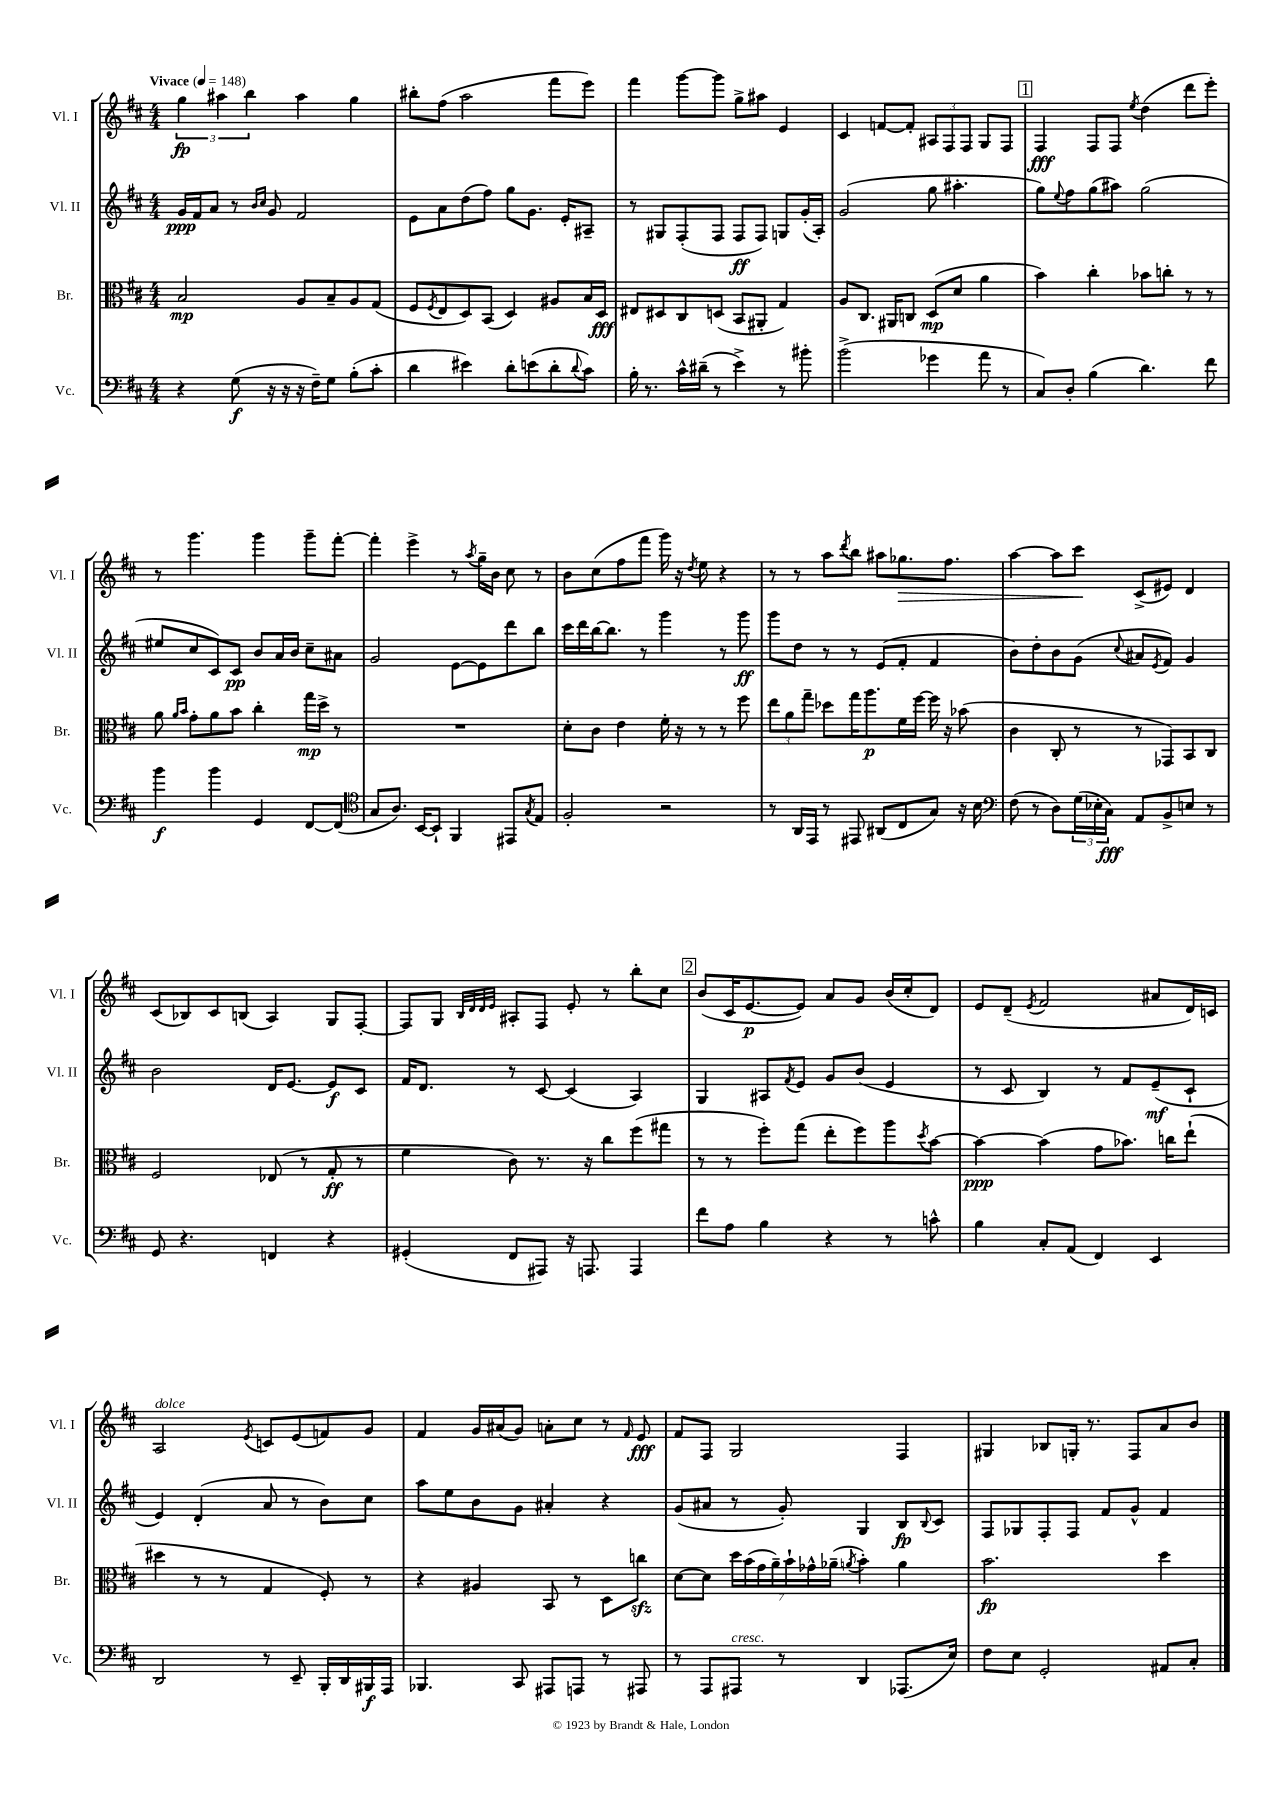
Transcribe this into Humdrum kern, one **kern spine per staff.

**kern	**kern	**kern	**kern
*staff4	*staff3	*staff2	*staff1
*clefF4	*clefC3	*clefG2	*clefG2
*k[f#c#]	*k[f#c#]	*k[f#c#]	*k[f#c#]
*M4/4	*M4/4	*M4/4	*M4/4
*MM148	*MM148	*MM148	*MM148
4r	2B/	16g/LL	6gg\
.	.	16f#/J	.
.	.	8a/J	.
.	.	.	6aa#\
(8G\	.	8r	.
.	.	.	6bb\
.	.	16qqb/LL	.
.	.	16qqcc#/JJ	.
16r	.	8g/	.
16r	.	.	.
16r	8A/L	2f#/	4aa#\
16F#~\LK)	.	.	.
8G\J	8B~/	.	.
(8B'\L	8A/	.	4gg\
8c#'\J	(8G/J	.	.
=	=	=	=
4d\	8F#/L	8e\L	8bb#'\L
.	8qF#/	.	.
.	8E/	8a\	(8ff#\J
4e#\)	8D/)	(8dd\	2aa\
.	(8BB/J	8ff#\J)	.
8d'\L	4D/)	8gg\L	.
(8e\	.	8.g\J	.
8d'\	8A#/L	.	8fff#\L
.	.	16e'/LK	.
8qqd/	.	.	.
8c#\J)	16B/L	8A#~/J	8eee\J)
.	16D/JJ	.	.
=	=	=	=
16B'\	8E#/L	8r	4fff#\
8.r	.	.	.
.	8D#/	8G#/L	.
16c#^^\LL	8C#/	(8F#'/	[8ggg\L
(16d#~\JJ	.	.	.
8r	(8D/J	8F#/J	8ggg\]J
4e^\)	8BB/L	8F#/L	8gg^\L
.	8AA#'/J	8F#/J)	8aa#\J
8r	4G/)	8G/L	4e/
8b#'\	.	(16g'/L	.
.	.	16A'/JJ)	.
=	=	=	=
(2b^\	8A/L	(2g/	4c#/
.	8.C#/J	.	.
.	.	.	[8f/L
.	16AA#/LK	.	.
.	8C/J	.	8f'/]J
4g-\	(8D/L	8gg\	12A#/L
.	.	.	12F#/
.	8d/J	4.aa#'\	.
.	.	.	12F#/J
8a\	4a\	.	8G/L
8r	.	.	8F#/J
=	=	=	=
8C#/L)	4b\)	8gg\L)	4F#/
.	.	8qqee/	.
8D'/J	.	8ff#\	.
(4B\	4cc#'\	(8gg\	8F#/L
.	.	8aa#\J)	8F#/J
.	.	.	8qee/
4.d\)	8b-\L	(2gg\	(4dd\
.	8cc'\J	.	.
.	8r	.	8ddd\L
8f#\	8r	.	8eee'\J)
=	=	=	=
4b\	8a\	8ee#/L	8r
.	16qqa/LL	.	.
.	16qqb/JJ	.	.
.	8g'\L	8cc#/	4.ggg\
4b\	8a\	8c#/)	.
.	8b\J	8c#/J	.
4GG/	4cc#'\	8b/L	4ggg\
.	.	16a/L	.
.	.	16b/JJ	.
[8FF#/L	16gg\LL	8cc#~\L	8ggg~\L
.	16dd^\JJ	.	.
(8FF#/]J	8r	8a#\J	[8fff#'\J
=	=	=	=
*clefC4	*	*	*
8G/L	1r	2g/	4fff#'\]
8.A/J)	.	.	.
.	.	.	4eee^\
[16BB/LK	.	.	.
8BB`/]J	.	.	.
4FF#/	.	[8e\L	8r
.	.	.	8qaa/
.	.	8e\]	16gg~\LL
.	.	.	16b\JJ
8EE#/L	.	8ddd\	8cc#\
8qG/	.	.	.
8E/J	.	8bb\J	8r
=	=	=	=
2F#'/	8d'\L	16ccc#\LL	8b\L
.	.	16ddd\	.
.	8c#\J	[16bb\J	(8cc#\
.	.	8.bb\]J	.
.	4e\	.	8ff#\
.	.	8r	8fff#\J
2r	16f#'\	4ggg\	16ggg\)
.	16r	.	16r
.	.	.	8qdd/
.	8r	.	8ee\
.	8r	8r	4r
.	8ff#\	8ggg\	.
=	=	=	=
8r	12ee\L	8ggg\L	8r
.	12a\	.	.
16AA/LL	.	8dd\J	8r
.	12gg~\J	.	.
16EE/JJ	.	.	.
8r	8dd-\L	8r	8aa\L
.	.	.	8qddd/
8EE#/	16gg\K	8r	8bb\J
.	8.aa\	.	.
(8AA#/L	.	(8e/L	8aa#\L
8C#/	16f#\L	8f#'/J	8.gg-\
.	[16ff#\JJ	.	.
8G/J)	16ff#\]	4f#/	.
.	16r	.	8.ff#\J
16r	(8b-\	.	.
16B\	.	.	.
=	=	=	=
*clefF4	*	*	*
(8F#\	4c#\	8b\L)	[4aa\
8r	.	8dd'\	.
8D\L)	8C#'/	8b\	8aa\]L
(24G\L	8r	(8g\J	8ccc#\J
24E-'\	.	.	.
24C#\JJ)	.	.	.
.	.	8qqcc#/	.
8AA/L	8r	8a#/L	(8c#^/L
.	.	8qe/	.
8BB^/	8GG-/L)	8f#/J)	8e#/J)
8E/J	8BB/	4g/	4d/
8r	8C#/J	.	.
=	=	=	=
8GG/	2F#/	2b\	(8c#/L
4.r	.	.	8B-/)
.	.	.	8c#/
.	.	.	(8B/J
4FF/	(8E-/	16d/LK	4A/)
.	.	[8.e/J	.
.	8r	.	.
4r	8G'/	8e/]L	8G/L
.	8r	8c#/J	[8F#'/J
=	=	=	=
(4GG#'/	4f#\	16f#/LK	8F#/]L
.	.	8.d/J	.
.	.	.	8G/J
.	.	.	32qqB/LLL
.	.	.	32qqd/
.	.	.	32qqd/
.	.	.	32qqe/JJJ
8FF#/L	8c#\)	8r	8A#'/L
8AAA#/J)	8.r	[8c#/	8F#/J
16r	.	(4c#/]	8e'/
8.AAA/	16r	.	.
.	8cc#\L	.	8r
4AAA/	(8ff#\	4A/)	8bb'\L
.	8gg#\J	.	8cc#\J
=	=	=	=
8f#\L	8r	4G/	(8b/L
8A\J	8r	.	16c#/K
.	.	.	[8.e/
4B\	8ff#'\L)	8A#/L	.
.	.	8qf#/	.
.	(8gg\J	8e/J	8e/]J)
4r	8ee'\L	8g/L	8a/L
.	8ff#\)	(8b/J	8g/J
8r	8aa\	4e/	(16b/LL
.	.	.	16cc#'/J
.	8qdd/	.	.
8c^^\	[8b\J	.	8d/J)
=	=	=	=
4B\	4b\_	8r	8e/L
.	.	8c#/	(8d~/J
.	.	.	8qe/
8C#'/L	(4b\]	4B/)	2f#/
(8AA/J	.	.	.
4FF#/)	8g\L	8r	.
.	8.b-\J)	8f#/L	.
4EE/	.	(8e~/	8a#/L
.	16cc\LK	.	.
.	(8ee`\J	8c#`/J	16d/L)
.	.	.	16c/JJ
=	=	=	=
2DD/	4dd#\	4e/)	2A/
.	8r	(4d'/	.
.	8r	.	.
.	.	.	8qe/
8r	4G/	8a/	8c/L
8EE~/	.	8r	(8e/
16BBB'/LL	8F#'/)	8b\L)	8f/)
16DD/	.	.	.
16BBB#/	8r	8cc#\J	8g/J
16AAA/JJ	.	.	.
=	=	=	=
4.BBB-/	4r	8aa\L	4f#/
.	.	8ee\	.
.	4A#/	8b\	16g/LL
.	.	.	(16a#/J
8CC#/	.	8g\J	8g/J)
8AAA#/L	8BB/	4a#'/	8a'\L
8AAA/J	8r	.	8cc#\J
8r	8D\L	4r	8r
.	.	.	16qqf#/
8AAA#/	8cc\J	.	8e/
=	=	=	=
8r	[8d\L	(8g/L	8f#/L
8AAA/L	8d\]J	8a#/J	8F#/J
8AAA#/J	28dd\LL	8r	2G/
.	(28b\	.	.
.	28g\	.	.
.	28a~\)	.	.
8r	.	8g'/)	.
.	28b`\	.	.
.	28g-^^\	.	.
.	(28a-~\JJ	.	.
.	8qa/	.	.
4DD/	4b'\)	4G/	.
(8.AAA-/L	4a\	8B/L	4F#/
.	.	8qqB/	.
.	.	8c#/J	.
16E/Jk)	.	.	.
=	=	=	=
8F#\L	2.b\	8F#/L	4G#/
8E\J	.	8G-/	.
2GG'/	.	8F#'/	8B-/L
.	.	8F#/J	16G'/Jk
.	.	.	8.r
.	.	8f#/L	.
.	.	8g^^/J	8F#/L
8AA#/L	4dd\	4f#/	8a/
8C#'/J	.	.	8b/J
==	==	==	==
*-	*-	*-	*-
